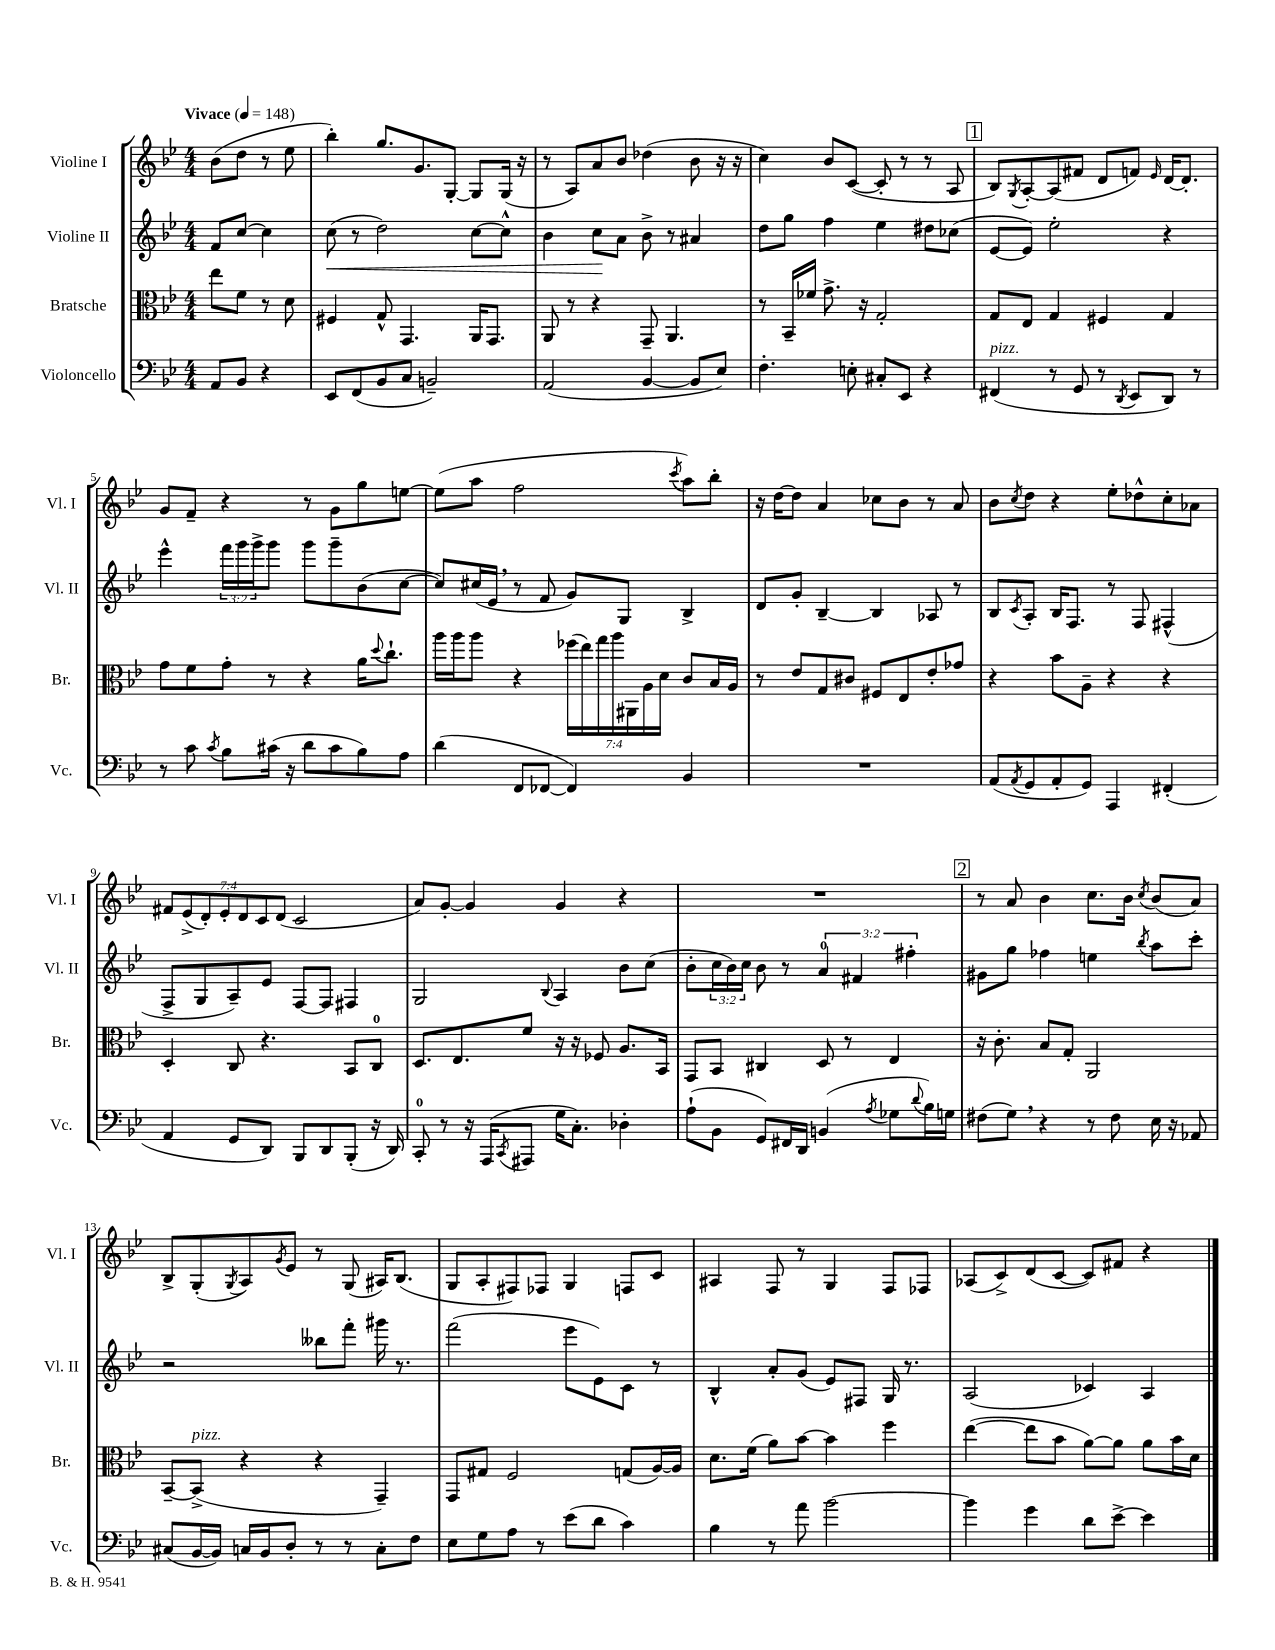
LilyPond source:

<<
\new StaffGroup <<
\new Staff = "s0" \with { instrumentName = "Violine I" shortInstrumentName = "Vl. I" } {
    \clef treble \key bes \major \numericTimeSignature \time 4/4 \override Staff.TupletNumber.text = #tuplet-number::calc-fraction-text \partial 2 \tempo "Vivace" 4 = 148
    bes'8( d''8 r8 ees''8 |
    bes''4-.) g''8. g'8. g8~-. g8 g16( r16 |
    r8 a8) a'8 bes'8 des''4( bes'8 r16 r16 |
    c''4) bes'8 c'8~( c'8-. r8 r8 a8 |
    \mark \markup { \box "1" } bes8) \acciaccatura { g8 } a8~-. a8( fis'8 d'8 f'8) \grace { ees'16 } d'16~ d'8.-. |
    g'8 f'8-- r4 r8 g'8 g''8 e''8~ |
    e''8( a''8 f''2 \acciaccatura { c'''8 } a''8) bes''8-. |
    r16 d''16~ d''8 a'4 ces''8 bes'8 r8 a'8 |
    bes'8 \acciaccatura { c''8 } d''8 r4 ees''8-. des''8-^ c''8-. aes'8 |
    \tuplet 7/4 { fis'8 ees'8->( d'8-.) ees'8-. d'8 c'8 d'8( } c'2 |
    a'8) g'8~-. g'4 g'4 r4 |
    R1 |
    \mark \markup { \box "2" } r8 a'8 bes'4 c''8. bes'16 \acciaccatura { c''8 } bes'8( a'8) |
    bes8-> g8-.( \acciaccatura { g8 } a8) \acciaccatura { g'8 } ees'8 r8 g8( ais16) bes8.( |
    g8 a8-. fis8) fes8 g4 f8 c'8 |
    ais4 f8 r8 g4 f8 fes8 |
    aes8( c'8->) d'8( c'8~ c'8) fis'8 r4 \bar "|." |
}
\new Staff = "s1" \with { instrumentName = "Violine II" shortInstrumentName = "Vl. II" } {
    \clef treble \key bes \major \numericTimeSignature \time 4/4 \override Staff.TupletNumber.text = #tuplet-number::calc-fraction-text \partial 2
    f'8 c''8~ c''4 |
    c''8\<( r8 d''2) c''8~ c''8-^ |
    bes'4 c''8\! a'8 bes'8-> r8 ais'4 |
    d''8 g''8 f''4 ees''4 dis''8 ces''8( |
    \mark \markup { \box "1" } ees'8~ ees'8) ees''2-. r4 |
    ees'''4-^ \tuplet 3/2 { f'''16 g'''16 g'''16-> } g'''8 g'''8 g'''8-- bes'8( c''8~ |
    c''8) cis''16( ees'16 \breathe r8 f'8 g'8) g8 bes4-> |
    d'8 g'8-. bes4~-- bes4 aes8 r8 |
    bes8 \acciaccatura { c'8 } a8-. bes16 f8. r8 f8 fis4-^( |
    f8-> g8 a8--) ees'8 f8~ f8 fis4 |
    g2 \appoggiatura { bes8 } a4 bes'8 c''8( |
    bes'8-. \tuplet 3/2 { c''16 bes'16) c''16 } bes'8 r8 \tuplet 3/2 { a'4-0 fis'4 fis''4-. } |
    \mark \markup { \box "2" } gis'8 g''8 fes''4 e''4 \acciaccatura { bes''8 } a''8 c'''8-. |
    r2 beses''8 f'''8-. gis'''16 r8. |
    f'''2( ees'''8 ees'8) c'8 r8 |
    bes4-^ a'8-. g'8( ees'8) fis8 g16 r8. |
    a2( ces'4) a4 \bar "|." |
}
\new Staff = "s2" \with { instrumentName = "Bratsche" shortInstrumentName = "Br." } {
    \clef alto \key bes \major \numericTimeSignature \time 4/4 \override Staff.TupletNumber.text = #tuplet-number::calc-fraction-text \partial 2
    ees''8 f'8 r8 d'8 |
    fis4 g8-^ g,4. a,16 g,8. |
    a,8 r8 r4 g,8-- a,4. |
    r8 bes,16-- fes'16 g'8.-> r16 g2-. |
    \mark \markup { \box "1" } g8 ees8 g4 fis4 g4 |
    g'8 f'8 g'8-. r8 r4 a'16 \appoggiatura { d''8 } c''8.-! |
    a''16 a''16 a''8 r4 \tuplet 7/4 { fes''16( ees''16) g''16 a''16 ais,16 a16 d'16 } c'8 bes16 a16 |
    r8 ees'8 g8 cis'8 fis8 ees8 ees'8-. ges'8 |
    r4 bes'8 a8-- r4 r4 |
    d4-. c8 r4. bes,8 c8-0 |
    d8. ees8. f'8 r16 r16 fes8 a8. bes,16 |
    g,8 bes,8 cis4 d8 r8 ees4 |
    \mark \markup { \box "2" } r16 c'8.-. bes8 g8-. a,2 |
    bes,8~-- bes,8->^\markup { \italic "pizz." }( r4 r4 g,4--) |
    g,8 gis8 f2 g8( a16~) a16 |
    d'8. f'16( a'8) bes'8~ bes'4 f''4 |
    ees''4~( ees''8 bes'8 a'8~) a'8 a'8 bes'16 d'16 \bar "|." |
}
\new Staff = "s3" \with { instrumentName = "Violoncello" shortInstrumentName = "Vc." } {
    \clef bass \key bes \major \numericTimeSignature \time 4/4 \partial 2
    a,8 bes,8 r4 |
    ees,8 f,8( bes,8 c8 b,2--) |
    a,2( bes,4~ bes,8 ees8) |
    f4.-. e8-. cis8-. ees,8 r4 |
    \mark \markup { \box "1" } fis,4^\markup { \italic "pizz." }( r8 g,8 r8 \acciaccatura { d,8 } ees,8 d,8) r8 |
    r8 c'8 \acciaccatura { c'8 } bes8 cis'16( r16 d'8 cis'8 bes8) a8 |
    d'4( f,8 fes,8~ fes,4) bes,4 |
    R1 |
    a,8( \acciaccatura { a,8 } g,8 a,8-. g,8) a,,4 fis,4-.( |
    a,4 g,8 d,8) bes,,8 d,8 bes,,8-.( r16 d,16) |
    c,8-0-. r8 r16 a,,16( \acciaccatura { c,8 } ais,,8 g16 c8.-.) des4-. |
    a8-!( bes,8 g,8) fis,16 d,16 b,4( \acciaccatura { a8 } ges8 \appoggiatura { d'8 } bes16) g16 |
    \mark \markup { \box "2" } fis8( g8) \breathe r4 r8 fis8 ees16 r16 aes,8 |
    cis8( bes,16~ bes,16) c16 bes,16 d8-. r8 r8 c8-. f8 |
    ees8 g8 a8 r8 ees'8( d'8 c'4) |
    bes4 r8 a'8 bes'2~ |
    bes'4 g'4 d'8 ees'8~-> ees'4 \bar "|." |
}
>>
>>
